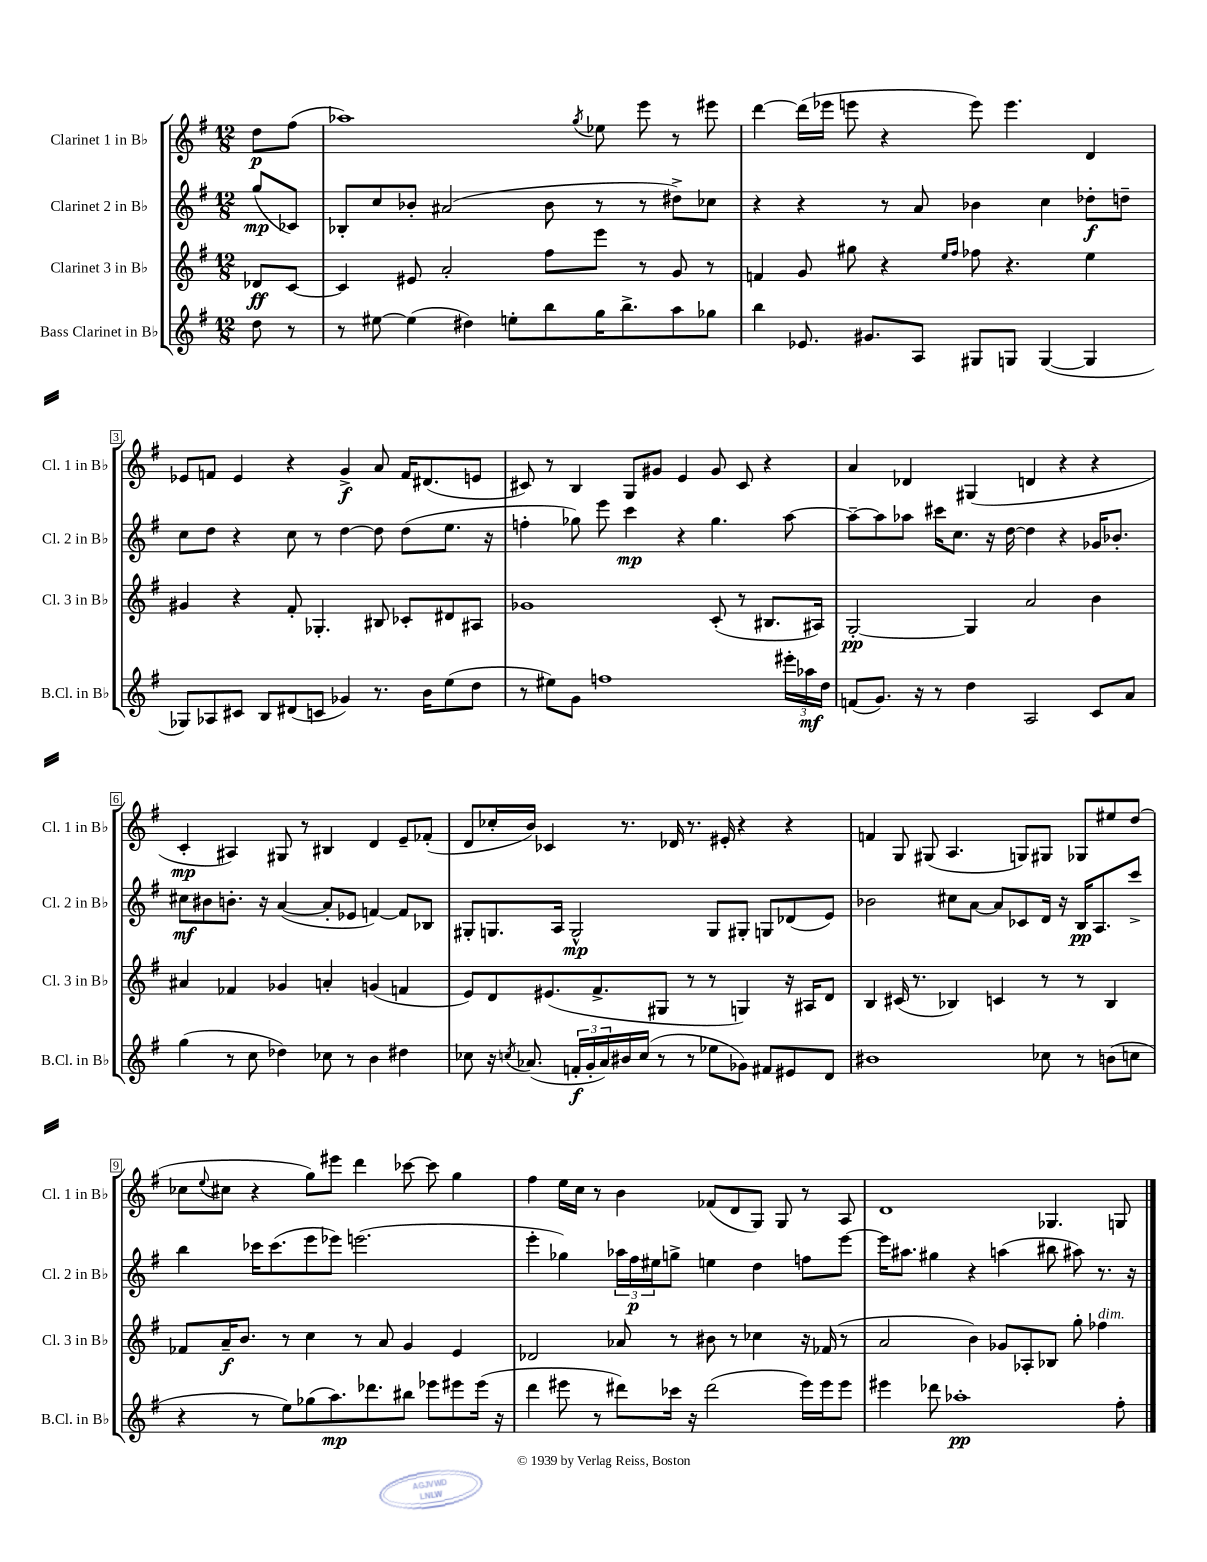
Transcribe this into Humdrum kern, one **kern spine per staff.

**kern	**kern	**kern	**kern
*staff4	*staff3	*staff2	*staff1
*clefG2	*clefG2	*clefG2	*clefG2
*k[f#]	*k[f#]	*k[f#]	*k[f#]
*M12/8	*M12/8	*M12/8	*M12/8
8dd	8d-	(8gg	8dd
8r	[8c	8c-)	(8ff#
=	=	=	=
8r	4c]	8B-'	1aa-)
[8ee#	.	8cc	.
(4ee#]	8e#	8b-'	.
.	2a'	(2a#	.
4dd#)	.	.	.
8ee'	.	.	.
8bb	8ff#	8b-	.
.	.	.	8qgg
16gg	8eee	8r	8ee-
8.bb^	.	.	.
.	8r	8r	8eee
8aa	8g	8dd#^)	8r
8gg-	8r	8cc-	8eee#
=	=	=	=
4bb	4f	4r	[4ddd
8.e-	8g	4r	(16ddd]
.	.	.	16eee-
.	8gg#	.	8eee
8.g#	.	.	.
.	4r	8r	4r
8A	.	8a	.
.	16qqee	.	.
.	16qqff#	.	.
8G#	8ff-	4b-	8eee)
8G	4.r	.	4.eee
([4G	.	4cc	.
4G]	4ee	8dd-'	4d
.	.	8dd~	.
=	=	=	=
8G-)	4g#	8cc	8e-
8A-	.	8dd	8f
8c#	4r	4r	4e-
8B	.	.	.
(8d#	8f#'	8cc	4r
8c	4.G-'	8r	.
4g-)	.	[4dd	4g^
8.r	8B#	8dd]	8a
.	8c-'	(8dd	16f
16b	.	.	(8.d#
(8ee	8d#	8.ee	.
8dd	8A#	.	8e
.	.	16r	.
=	=	=	=
8r	1g-	4ff'	8c#)
8ee#)	.	.	8r
8g	.	8gg-)	4B
1ff	.	8eee	.
.	.	4ccc	8G
.	.	.	8g#
.	.	4r	4e
.	(8c'	4.gg-	8g#
.	8r	.	8c#
.	8.B#	.	4r
24eee#'	.	[8aa	.
24aa-	.	.	.
.	16A#)	.	.
24dd	.	.	.
=	=	=	=
(8f	[2G'	8aa~_	4a
8.g)	.	8aa]	.
.	.	8aa-	4d-
16r	.	.	.
8r	.	16ccc#	.
.	.	8.cc	.
4dd	4G]	.	(4G#
.	.	16r	.
.	.	[16dd	.
2A	2a	4dd]	4d
.	.	4r	4r
8c	4b	16g-	4r
.	.	8.b-'	.
8a	.	.	.
=	=	=	=
(4gg	4a#	8cc#	4c'
.	.	8b#	.
8r	4f-	8.b'	4A#)
8cc	.	.	.
.	.	16r	.
4dd-)	4g-	([4a	8G#
.	.	.	8r
8cc-	4a'	8a']	4B#
8r	.	8e-	.
4b	(4g	[4f)	4d
4dd#	4f	8f]	8e~
.	.	8B-	(8f-'
=	=	=	=
8cc-	8e)	8G#'	8d
16r	8d	8.G	16cc-'
8qcc	.	.	.
(8.a-	.	.	16b)
.	(8.e#	.	4c-
.	.	16A	.
24f'	.	2G^^	.
24g'	.	.	.
.	8.f#^	.	.
24a-)	.	.	.
16b#	.	.	8.r
(16cc	.	.	.
8r	8G#	.	.
.	.	.	16d-
8r	8r	.	8.r
8ee-	8r	8G	.
.	.	.	16e#'
8g-)	4G)	8G#'	4r
8f#	.	8G	.
8e#	16r	(8d-	4r
.	16A#	.	.
8d	8d	8e)	.
=	=	=	=
1b#	4B	2b-	4f
.	(16c#	.	8G
.	8.r	.	.
.	.	.	(8G#
.	4B-)	8cc#	4.A
.	.	[8a	.
.	4c	8a]	.
.	.	8c-	8G)
8cc-	8r	16d	8G#
.	.	16r	.
8r	8r	16B	8G-
.	.	8.A	.
(8b	4B-	.	8ee#
8cc	.	8ccc^	(8dd
=	=	=	=
4r	8f-	4bb	8cc-
.	.	.	8qqee
.	16a~	.	8cc#
.	8.b	.	.
8r	.	16ccc-	4r
.	.	(8.ccc-	.
8ee)	8r	.	.
(8gg-	4cc	8eee	8gg)
8.aa)	.	8eee-)	8eee#
.	8r	(2.eee	4ddd
8.ddd-	.	.	.
.	8a	.	.
8bb#	4g	.	[8ccc-
8eee-	.	.	8ccc-]
8eee#	4e	.	4gg
(16eee#	.	.	.
16r	.	.	.
=	=	=	=
4ddd	2d-	4eee'	4ff#
8eee#	.	4gg-)	16ee
.	.	.	16cc
8r	.	.	8r
8ddd#)	8a-	24aa-	4b
.	.	24ff#	.
.	.	24ee#	.
16ccc-	8r	8gg^	.
16r	.	.	.
(2ddd#	8b#	4ee	(8f-
.	8r	.	8d
.	4cc-	4dd	8G)
.	.	.	8G
16eee#)	16r	8ff	8r
16eee#	(16f-	.	.
8eee#	8r	[8eee	8A
=	=	=	=
4eee#	2a	16eee]	1d
.	.	8.aa#	.
8ddd-	.	4gg#	.
1aa-'	.	.	.
.	4b)	4r	.
.	8g-	(4aa	.
.	8A-'	.	.
.	8B-	8bb#	4.G-
.	8gg'	8aa#)	.
.	4ff-	8.r	.
8ff#'	.	.	8G
.	.	16r	.
==	==	==	==
*-	*-	*-	*-
